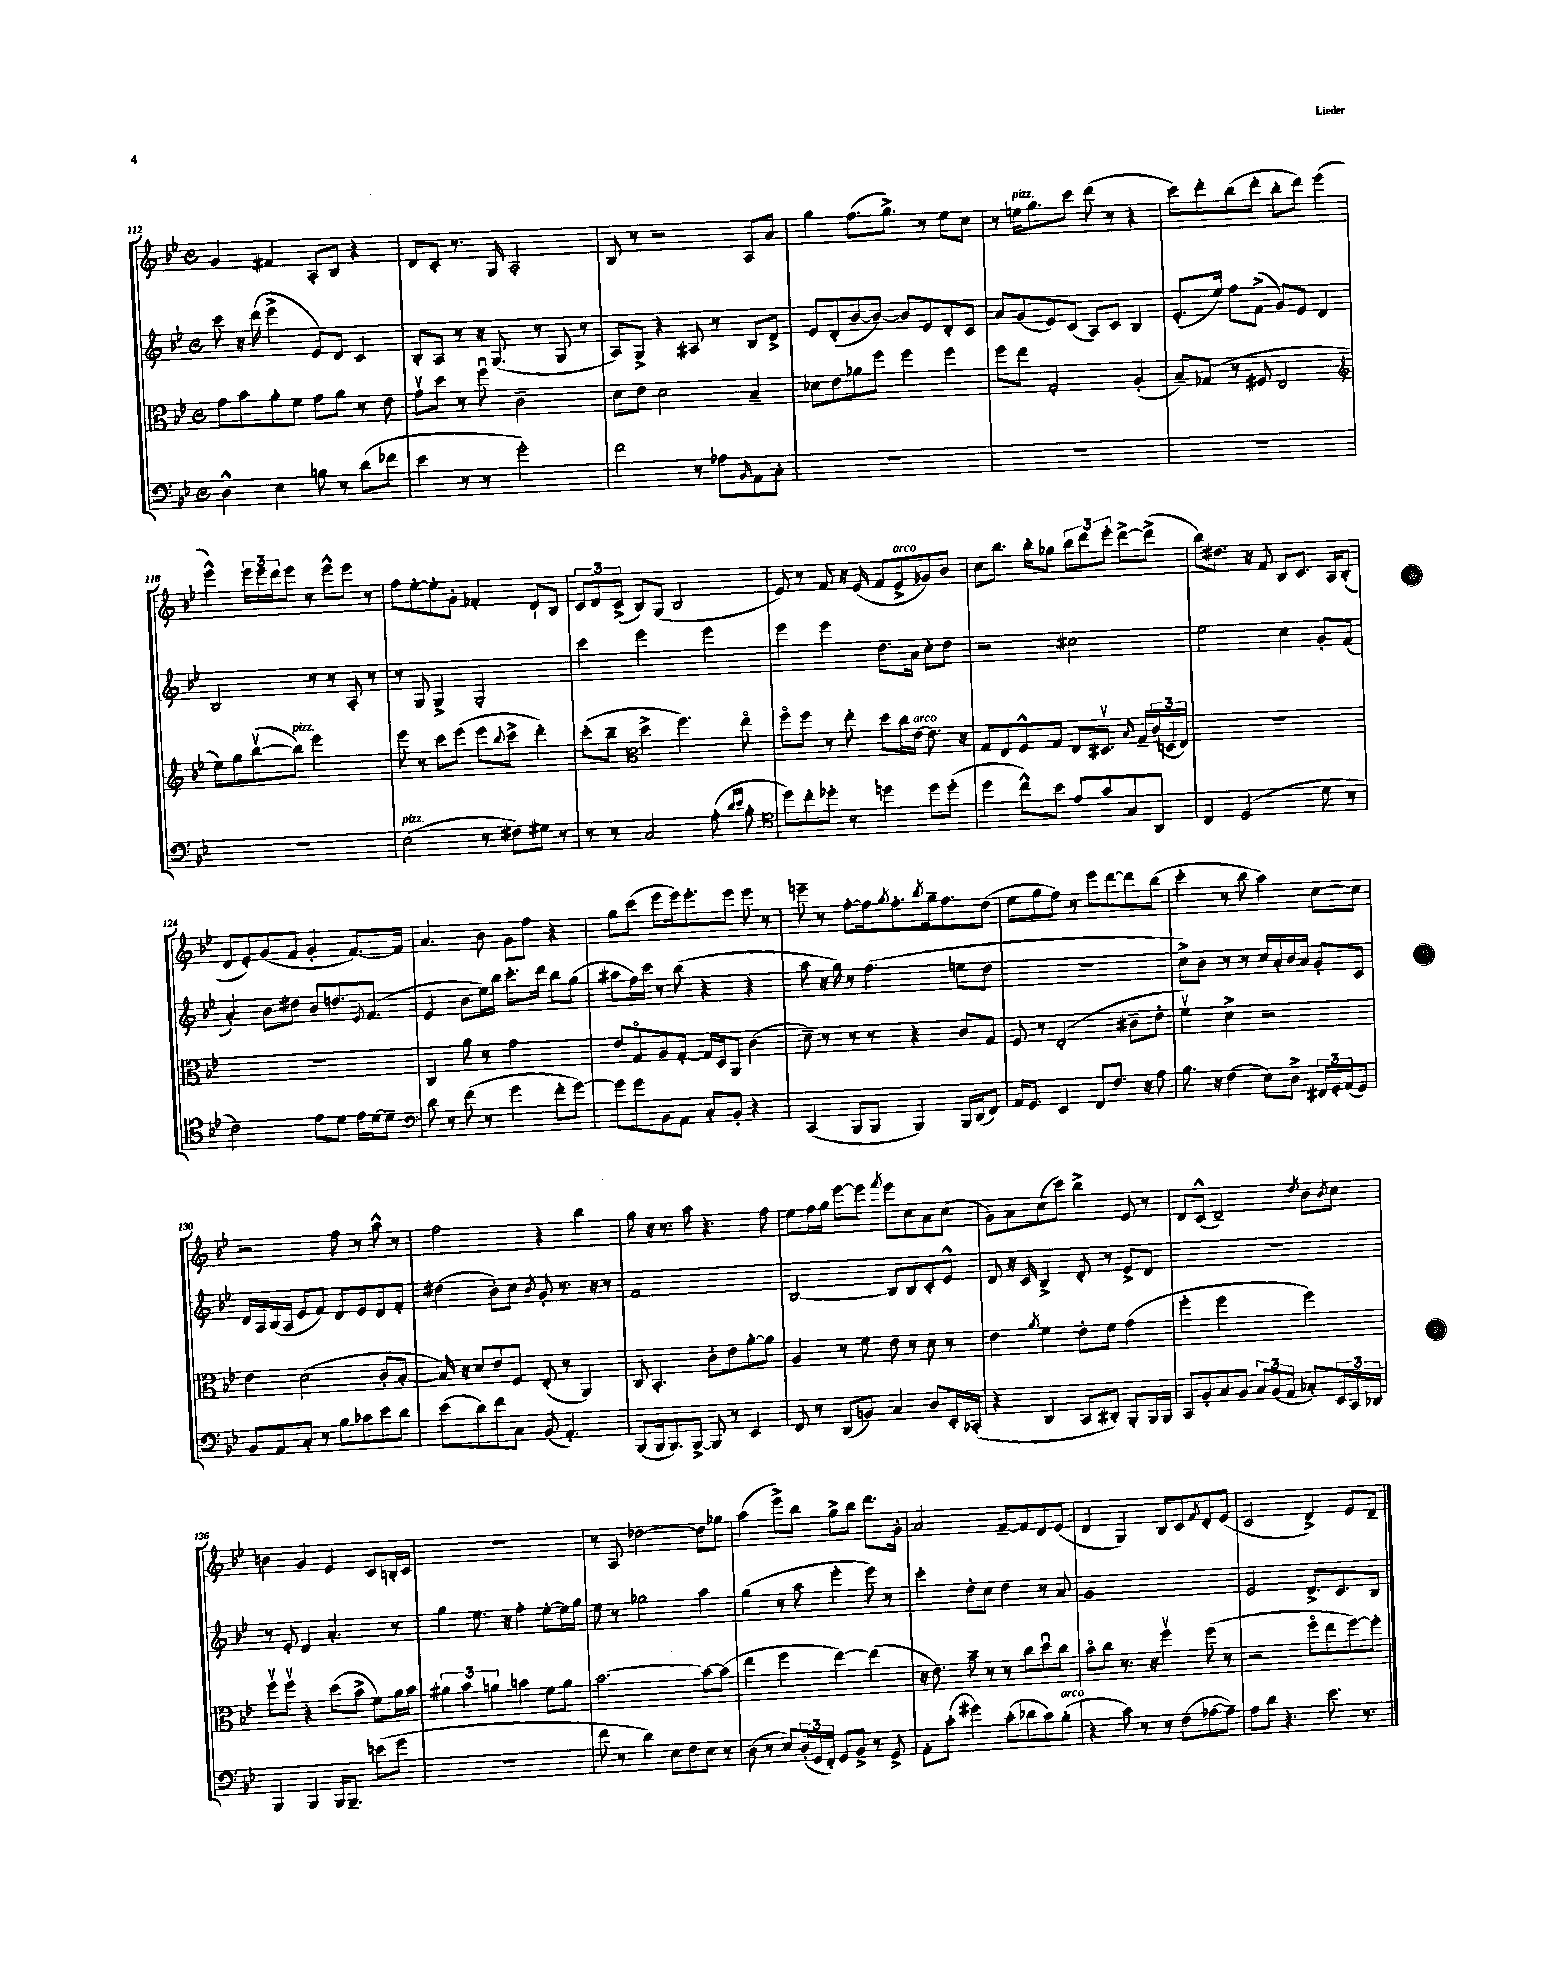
<<
\new StaffGroup <<
\new Staff = "s0" {
    \clef treble \key bes \major \defaultTimeSignature \time 4/4
    g'4 fis'4 a8-. bes8 r4 |
    d'8 c'8-. r8. g16 a2-. |
    bes8 r8 r2 a8 a'8 |
    g''4 f''8.( g''8.->) r8 ees''8 c''8 |
    r8 e''16^\markup { \italic "pizz." } g''8. c'''8 d'''8( r8 r4 |
    c'''8) d'''8-. bes''8( d'''8-. bes''8-. d'''8) ees'''4( |
    ees'''4-^) \tuplet 3/2 { ees'''16 ees'''16 d'''16 } ees'''8 r8 ees'''8-^ ees'''8 r8 |
    f''8 ees''8~-. ees''8-. g'8-. fes'4-. d'8-! bes8 |
    \tuplet 3/2 { c'8 d'8 c'8->( } bes8) g8( bes2 |
    ees'8) r8 f'8 r16 ees'16( f'8 ees'8->^\markup { \italic "arco" } ges'8) bes'8 |
    c''8 bes''8. bes''16-. ges''8 \tuplet 3/2 { bes''8 d'''8 ees'''8-. } d'''8~-> d'''8->( |
    bes''8) dis''8. r16 f'8 bes8 c'8. a16 bes8-.( |
    d'8 ees'8-.) g'8( f'8 g'4-. f'8.~) f'16 |
    a'4. bes'8 g'8 f''8 r4 |
    g''8 c'''8( ees'''8 ees'''16) ees'''8.-. ees'''8 ees'''8 r8 |
    e'''8-- r8 f''8~-. f''16 \acciaccatura { g''8 } f''8.-. \acciaccatura { bes''8 } g''16-- f''8. d''8( |
    ees''8 g''8 f''8) r8 ees'''8 d'''8~ d'''8 bes''8( |
    c'''4-. r8 bes''8 a''4) c''8~ c''8 |
    r2 f''8 r8 a''8-^ r8 |
    f''2 r4 bes''4 |
    g''8 r16 r8. a''8 r4. f''8 |
    ees''8 f''16 g''16 ees'''8~ ees'''8 \acciaccatura { f'''8 } ees'''8 c''8 a'8 c''8( |
    g'8) a'8 c''8( c'''8) bes''4-> ees'8 r8 |
    d'8 c'8-^( d'2--) \acciaccatura { d''8 } bes'8 \acciaccatura { bes'8 } c''8 |
    b'4 g'4 ees'4 c'8 b16-. c'16 |
    R1 |
    r8 a8 des''2~ des''8 ges''8 |
    a''4( ees'''8->) bes''8 g''8-> bes''8 d'''8. g'16-. |
    a'2 f'8~-- f'8 d'8 ees'8( |
    d'4 g4) bes8 c'8 \acciaccatura { f'8 } d'8-. ees'8( |
    c'2 d'4->) ees'8 d'8-- \bar "|." |
}
\new Staff = "s1" {
    \clef treble \key bes \major \defaultTimeSignature \time 4/4
    c'''8 r16 d'''16( ees'''4-> ees'8) d'8 c'4 |
    bes8-. a8 r8 r16 g8.( r8 g8 r8 |
    a8) g8-> r4 ais8 r8 bes8 d'8-> |
    ees'8 d'8-.( bes'8~ bes'8~) bes'8 ees'8 d'8-. c'8 |
    a'8 g'8( ees'8) c'8( a8) c'8 bes4 |
    ees'8.-.( ees''16) f''8 f'8->( g'8) ees'8 d'4 |
    bes2 r8 r8 a8-. r8 |
    r8 g8 g4-> g2-. |
    c'''4 ees'''2 ees'''4 |
    ees'''4 ees'''4 d''8. a'16 c''8-. d''8 |
    r2 cis''2 |
    ees''2 c''4 g'8-. f'8( |
    a'4-.) bes'8 dis''8 bes'8 d''8. \acciaccatura { ees'8 } f'8.( |
    ees'4 bes'8 ees''16) bes''16 c'''8.-. d'''16 bes''8 g''8( |
    ais''8 f''16) c'''16 r8 bes''8( r4 r4 |
    a''8 r16 g''16) r8 f''4.( e''8 d''8 |
    R1 |
    c''8->) bes'8 r8 r8 c''16 a'16-. bes'16 a'16 g'8-. c'8 |
    d'16 a16 bes16( a16 ees'8 f'8) d'8 ees'8 d'8 f'8-. |
    dis''4( bes'8-.) c''8 \acciaccatura { bes'8 } g'8-. r8. r16 r8 |
    f'1 |
    bes2~ bes8 bes8 c'8-. ees'8-^ |
    d'8 r16 c'16 bes4-> d'8-. r8 ees'8-> d'8 |
    R1 |
    r8 ees'8-. d'4 a'4.-. r8 |
    g''4 ees''8. r16 f''4-. ees''8~-. ees''16 g''16 |
    ees''8 r8 ges''2 a''4 |
    g''4( r8 a''8 ees'''4-. ees'''8) r8 |
    c'''4-. d''8-. c''8 d''4 r8 a'8 |
    g'1 |
    ees'2 d'8.-> c'8. bes8 \bar "|." |
}
\new Staff = "s2" {
    \clef alto \key bes \major \defaultTimeSignature \time 4/4
    g'8 bes'8 a'8-. f'8 g'8 a'8 r8 ees'8 |
    g'8\upbow d''8 r8 f''8\downbow c'2-- |
    d'8 ees'8 d'2 bes4-- |
    des'8 ees'8 aes'8 f''8 f''4 f''4 |
    f''8 ees''8 g2-. a4-.( |
    bes8--) ges8( r8 fis8 ees2 |
    \clef treble ees''8) g''8 bes''8~\upbow( bes''8^\markup { \italic "pizz." }) ees'''2 |
    ees'''8 r8 c'''8 ees'''8( ees'''8 \appoggiatura { bes''8 } c'''8-> d'''4-.) |
    c'''8-.( bes''8-- \clef alto d''4-> f''4.) ees''8\flageolet |
    f''8\flageolet f''8 r8 ees''8-. d''8 c''16 ees'16~^\markup { \italic "arco" } ees'8. r16 |
    g8 ees8 f8-^ g8 ees8 dis8.\upbow \grace { bes16 } g16-- \tuplet 3/2 { c'16( d16 ees16) } |
    R1 |
    R1 |
    c4 a'8 r8 g'2 |
    ees'8 g8\flageolet a8 g8~-. g16 d16 a,8 c'4( |
    d'8--) r8 r8 r8 r4 c'8 g8 |
    f8 r8 ees2-.( cis'8-- ees'8-. |
    f'4\upbow) d'4-> r2 |
    ees'4 d'2( c'8-. bes8~-. |
    bes16) r16 d'8 ees'8 f8 ees8-.( r8 a,4) |
    c8 bes,4.-. c'8-. ees'8 a'8~-. a'8 |
    a4 r8 f'8 ees'8 r8 d'8 r8 |
    ees'4 \acciaccatura { a'8 } f'4 ees'8-. f'8 g'4( |
    f''4-. f''2 f''4) |
    f''8\upbow f''8\upbow r4 d''8( bes'8-> f'8) a'16 bes'16 |
    \tuplet 3/2 { ais'4 bes'4 a'4 } b'4 f'8 a'8 |
    bes'2.~ bes'8~ bes'8( |
    ees''4 f''4 ees''4~) ees''4( |
    r16 ees'8.) bes'8-- r8 r8 c''8 d''8\downbow c''8 |
    bes'8\flageolet c''8 r8. r16 f''4\upbow f''8( r8 |
    r2 f''8\flageolet ees''8 f''8~) f''8-. \bar "|." |
}
\new Staff = "s3" {
    \clef bass \key bes \major \defaultTimeSignature \time 4/4
    d4-^ ees4 b8 r8 d'8( fes'8 |
    ees'4 r8 r8 g'2-.) |
    f'2 r8 aes8 \grace { bes,16 } a,8 c8-. |
    R1 |
    R1 |
    R1 |
    R1 |
    ees2^\markup { \italic "pizz." }( r8 fis8) gis8 r8 |
    r8 r8 c2 a8-.( \grace { d'16 ees'16 } bes8-. |
    \clef tenor d''8) c''8-. des''8-. r8 d''4 d''8 d''8-.( |
    d''4 c''8-^) bes'8 ees'8 g'8 g8 a,8 |
    c4 d2( d'8 r8 |
    c'2) ees'8 d'8 ees'16 d'16~ d'8-- |
    \clef bass d'8 r8 f'8( r8 g'4 f'8-. g'8~) |
    g'8 g'8 bes,8 a,8 c8-. bes,8-. r4 |
    c,4( bes,,8 bes,,8 bes,,4) bes,,16 d,16( f,8) |
    a,16 g,8. ees,4 f,8 f8. r16 a8 |
    bes8. r16 f4( ees8) d8-> \tuplet 3/2 { fis,16 g,16-. a,16( } g,8) |
    bes,8 a,8 c8-. r8 bes8 ces'8 ees'8 d'8 |
    ees'8( d'8) f'8 c8 bes,8( a,4.-.) |
    bes,,8( bes,,16 bes,,8.) bes,,8~-> bes,,8 r8 ees,4 |
    f,8 r8 d,8( b,8) c4 d8 ees,16-. ces,16-.( |
    r4 d,4 c,8 dis,8-.) bes,,8-. bes,,16 bes,,16 |
    c,8 bes,8-. c8 bes,8 \tuplet 3/2 { c8 bes,8( a,8 } ces8-.) \tuplet 3/2 { ees,16 c,16 des,16 } |
    bes,,4 bes,,4 bes,,16 bes,,8.-- e'8( g'8 |
    R1 |
    f'8 r8 d'4) ees8 f8 ees8 r8 |
    d8( r8 ees8) \tuplet 3/2 { d16-.( g,16 f,16-.) } g,8 bes,8-> r8 g,8-> |
    a,8-. c'8-.( gis'4) c'8-.( des'8 c'8) bes8-.^\markup { \italic "arco" }( |
    r4 c'8) r8 r8 f8( aes8~ aes8--) |
    a8 d'8 r4. ees'8. r8. \bar "|." |
}
>>
>>
\layout { \context { \Score currentBarNumber = #112 } }
